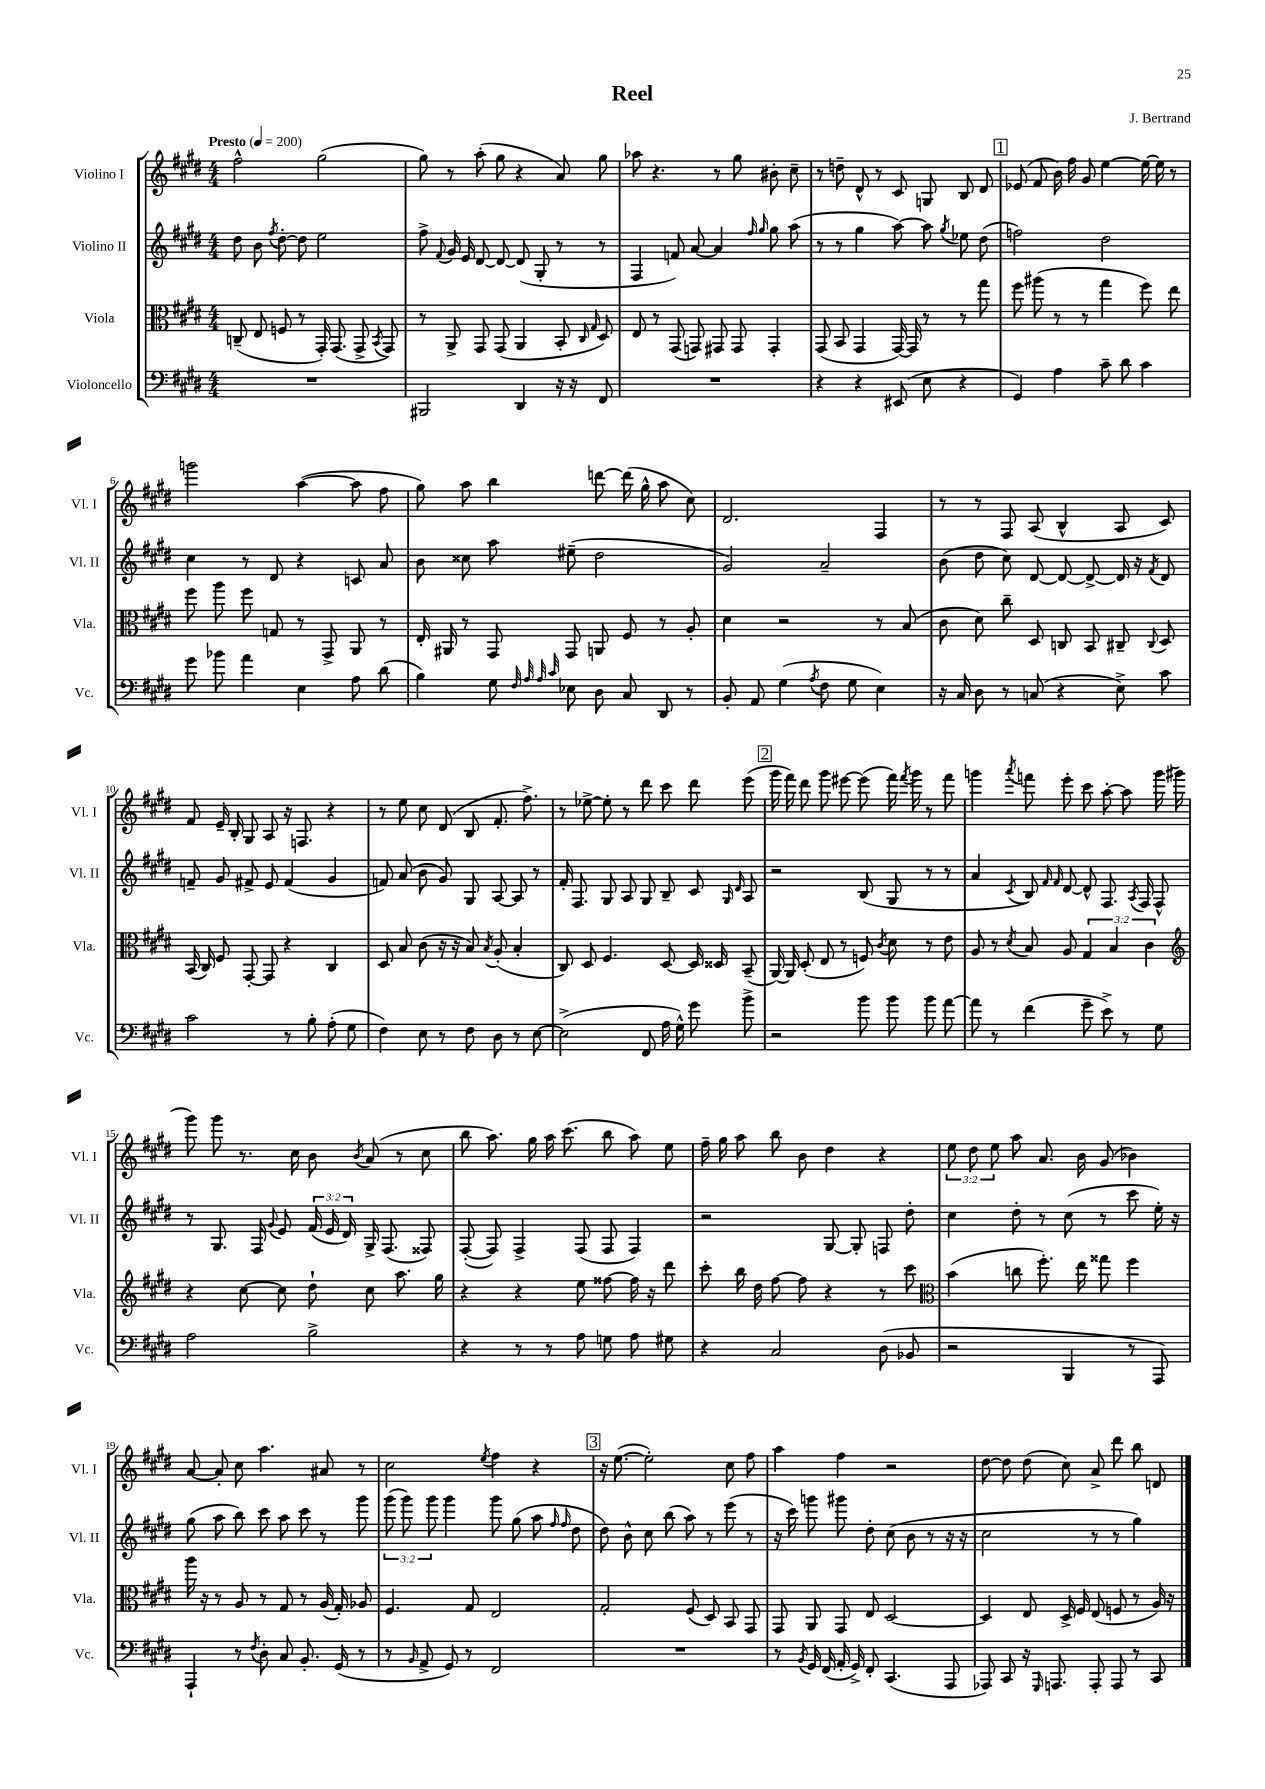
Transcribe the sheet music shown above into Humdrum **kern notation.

**kern	**kern	**kern	**kern
*part4	*part3	*part2	*part1
*staff4	*staff3	*staff2	*staff1
*I"Violoncello	*I"Viola	*I"Violino II	*I"Violino I
*I'Vc.	*I'Vla.	*I'Vl. II	*I'Vl. I
*clefF4	*clefC3	*clefG2	*clefG2
*k[f#c#g#d#]	*k[f#c#g#d#]	*k[f#c#g#d#]	*k[f#c#g#d#]
*M4/4	*M4/4	*M4/4	*M4/4
*MM200	*MM200	*MM200	*MM200
=1	=1	=1	=1
!	!	!	!LO:TX:a:B:t=Presto
1r	(8Cn~/	8dd#\	2ff#^^\
.	8E/	8b\	.
.	.	8qff#/	.
.	8Fn/	[8dd#'\	.
.	8r	8dd#\]	.
.	16GG#'/)	2ee\	(2gg#\
.	(8.GG#/	.	.
.	8GG#^/	.	.
.	8qBB/	.	.
.	8GG#/)	.	.
=2	=2	=2	=2
2BBB#X/	8r	8ff#^\	8gg#\)
.	.	8qqf#/	.
.	8AA^/	16g#/	8r
.	.	16e/	.
.	8GG#/	[8d#/	(8aa'\
.	(8GG#/	8d#/_	8gg#\
4DD#/	4AA/	(8d#/]	4r
.	.	8G#'/	.
16r	8BB'/	8r	8a/)
16r	.	.	.
.	16qqC#/	.	.
.	16qqG#/	.	.
8FF#/	8D#/)	8r	8gg#\
=3	=3	=3	=3
1r	8E/	4F#/	8aa-X\
.	8r	.	4.r
.	(8GG#/	8fn/)	.
.	8GGn/)	[8a/	.
.	8GG#X/	4a/]	8r
.	8GG#/	.	8gg#\
.	.	16qqff#/	.
.	.	16qqgg#/	.
.	4GG#'/	8gg#\	8b#X'\
.	.	(8aa\	8cc#~\
=4	=4	=4	=4
4r	(8GG#/	8r	8r
.	8BB/	8r	8ddn~\
4r	4GG#/	4gg#\	8d#^^/
.	.	.	8r
(8EE#X/	[16GG#/)	[8aa\)	8c#/
.	16GG#/]	.	.
8E\	8r	8aa\]	8Gn/
.	.	8qgg#/	.
4r	8r	8ee-X\	8B/
.	8gg#\	(8dd#\	8d#/
!!LO:REH:place=s1:t=1
=5	=5	=5	=5
4GG#/)	8ff#\	2ffn\)	(8e-X/
.	(8aa#X\	.	8f#/
4A\	8r	.	16b\)
.	.	.	16ff#\
.	8r	.	8g#/
8c#~\	4gg#\	2dd#\	[4ee\
8d#\	.	.	.
4c#\	8ff#\)	.	16ee\_
.	.	.	16ee\]
.	8ee\	.	8r
!!LO:LB:g=z
=6	=6	=6	=6
8g#\	8ff#\	4cc#\	2gggn\
8b-X\	8aa\	.	.
4a\	8ff#\	8r	.
.	8Gn/	8d#/	.
4E\	8r	4r	([4aa\
.	8GG#^/	.	.
8A\	8AA/	8cn/	8aa\]
(8d#\	8r	8a/	8ff#\
=7	=7	=7	=7
4B\)	16E'/	8b\	8gg#\)
.	16AA#X/	.	.
.	8r	8cc##X\	8aa\
8G#\	8GG#/	8aa\	4bb\
32qqF#/	.	.	.
32qqA/	.	.	.
32qqA/	.	.	.
32qqc#/	.	.	.
8E-X\	8GG#/	(8ee#X~\	.
8D#\	8AAn/	2dd#\	[8dddn\
8C#/	8F#/	.	(16ddd\]
.	.	.	16gg#^^\
8DD#/	8r	.	8aa\
8r	8A'/	.	8cc#\)
=8	=8	=8	=8
8BB'/	4d#\	2g#/)	2.d#/
8AA/	.	.	.
(4G#\	2r	.	.
8qA/	.	.	.
8F#\	.	2a~/	.
8G#\	.	.	.
4E\)	8r	.	4F#/
.	(8B/	.	.
=9	=9	=9	=9
16r	8c#\	(8b\	8r
16C#/	.	.	.
8D#\	8d#\)	8dd#\	8r
8r	8cc#~\	8cc#\)	8F#/
(8Cn/	8D#/	[8d#/	(8A/
4r	8Cn/	8d#/_	4B^^/
.	8BB/	8d#^/_	.
8E^\)	8C#X~/	16d#/]	8A/
.	.	16r	.
.	8qqC#/	8qf#/	.
8c#\	8D#/	8d#/	8c#/)
!!LO:LB:g=z
=10	=10	=10	=10
2c#\	(16BB/	8fn~/	8f#/
.	16C#/)	.	.
.	8F#/	8g#/	16e~/
.	.	.	16B'/
.	[8GG#'/	8f#X^/	8G#/
.	8GG#/]	8e/	8A/
8r	4r	(4f#/	16r
.	.	.	8.Fn/
8B'\	.	.	.
(8A'\	4C#/	4g#/	4r
8G#\	.	.	.
=11	=11	=11	=11
4F#\)	8D#/	8fn/)	8r
.	8B/	(8a/	8ee\
8E\	(8c#\	8b\	8cc#\
8r	16r	8g#/)	(8d#/
.	16r	.	.
8F#\	8B/)	8G#/	8B/
.	8qB/	.	.
8D#\	(8A'/	[8A/	8.f#'/
8r	4B'/	8A/]	.
.	.	.	8.ff#^\)
[8E\	.	8r	.
=12	=12	=12	=12
(2E^\]	8C#/)	16f#'/	8r
.	.	8.F#/	.
.	8D#/	.	[8ee-X^\
.	4.F#/	8G#/	8ee-'\]
.	.	8A/	8r
8FF#/	.	8G#/	8ddd#\
16A\	[8D#/	8B~/	8ccc#\
16G#^^\)	.	.	.
8g#\	16D#/]	8c#/	8ddd#\
.	16D##X/	.	.
.	.	16qqG#/	.
.	.	16qqd#/	.
8b^\	(8BB~/	8A/	(8eee\
!!LO:REH:place=s1:t=2
=13	=13	=13	=13
2r	[16AA/)	2r	16ggg#\
.	16AA/]	.	16fff#\)
.	(8D#'/	.	8ddd#\
.	8E/	.	8ggg#\
.	8r	.	[8eee#X\
8b\	8Fn/)	(8B/	(8eee#\]
.	8qc#/	.	.
8b\	8d#\	8G#/	16fff#\)
.	.	.	8qfff#/
.	.	.	16ggg#\
8b\	8r	8r	8r
[8a\	8e\	8r	8fff#\
=14	=14	=14	=14
8a\]	8A/	4a/	4gggn\
8r	8r	.	.
.	8qd#/	8qc#/	8qaaa/
(4f#\	8B/	8B/)	8fffn\
.	.	16qqf#/	.
.	.	16qqf#/	.
.	8A/	[8d#/	8eee'\
8g#~\	6G#/	8d#^^/]	8ccc#\
8e^\)	.	8.F#/	[8aa'\
.	6B/	.	.
8r	.	.	8aa\]
.	.	8qA/	.
.	.	16F#/	.
.	6c#\	.	.
8G#\	.	8F#^^/	16ggg\
.	.	.	(16ggg#X\
!!LO:LB:g=z
=15	=15	=15	=15
*	*clefG2	*	*
2A\	4r	8r	8ggg#\)
.	.	8.G#/	8ggg#\
.	[8cc#\	.	8.r
.	.	16F#/	.
.	.	8qqg#/	.
.	8cc#\]	8e/	.
.	.	.	16cc#\
2B^\	8dd#`\	(24f#/	8b\
.	.	24e/	.
.	.	24d#/)	.
.	.	.	8qb/
.	8cc#\	16G#^/	(8a/
.	.	(8.F#/	.
.	8.aa\	.	8r
.	.	8F##X/)	8cc#\
.	16gg#\	.	.
=16	=16	=16	=16
4r	4r	([8F#'/	8bb\
.	.	8F#/])	8.aa\)
8r	4r	4F#^/	.
.	.	.	16gg#\
8r	.	.	16aa\
.	.	.	(8.ccc#\
8A\	8ee\	(8F#/	.
8Gn\	[8ff##X\	8F#/	8bb\
8A\	16ff##\]	4F#/)	8aa\)
.	16r	.	.
8G#X\	8ddd#\	.	8ee\
=17	=17	=17	=17
4r	8ccc#'\	2r	16ff#~\
.	.	.	16gg#\
.	16bb\	.	8aa\
.	16dd#\	.	.
2C#/	[8ff#\	.	8bb\
.	8ff#\]	.	8b\
.	4r	[8G#/	4dd#\
.	.	8G#'/]	.
(8D#\	8r	8Fn/	4r
8BB-X/	8ccc#\	8dd#'\	.
=18	=18	=18	=18
*	*clefC3	*	*
2r	(4b\	4cc#\	12ee\
.	.	.	12dd#\
.	.	.	12ee\
.	8ccn\	8dd#'\	8aa\
.	8.ff#'\)	8r	8.a/
4BBB/	.	(8cc#\	.
.	16ee\	.	16b\
.	8gg##X\	8r	(8g#/
8r	4ff#\	8ccc#\	4b-X\)
8AAA/)	.	16ee'\)	.
.	.	16r	.
!!LO:LB:g=z
=19	=19	=19	=19
4AAA`/	16aa\	(8gg#\	[8a/
.	16r	.	.
.	8r	8aa\	8a'/]
8r	8A/	8bb\)	8cc#\
8qF#/	.	.	.
8D#'\	8r	8ccc#\	4.aa\
8C#/	8G#/	8aa\	.
8.BB'/	8r	8ccc#\	.
.	(16A/	8r	8a#X/
(16GG#/	16G#'/)	.	.
8r	8A-X/	8ggg#\	8r
=20	=20	=20	=20
8r	4.F#/	(12ggg#\	2cc#\
.	.	12ggg#\)	.
16qqBB/	.	.	.
8AA^/	.	.	.
.	.	12ggg#\	.
8GG#/)	.	4ggg#\	.
8r	8G#/	.	.
.	.	.	8qee/
2FF#/	2E/	8ggg#\	4ff#\
.	.	(8gg#\	.
.	.	8aa\	4r
.	.	16qqff#/	.
.	.	16qqff#/	.
.	.	8dd#\	.
!!LO:REH:place=s1:t=3
=21	=21	=21	=21
1r	2G#'/	8dd#\)	16r
.	.	.	([8.ee\
.	.	8b^^\	.
.	.	8cc#\	2ee'\])
.	.	(8bb\	.
.	(8F#/	8aa\)	.
.	8D#/)	8r	.
.	8BB/	(8eee\	8cc#\
.	8GG#/	8r	8ff#\
=22	=22	=22	=22
8r	8GG#/	16r	4aa\
.	.	16ccc#\)	.
8qBB/	.	.	.
16GG#/	8AA/	8gggn\	.
(16FF#/	.	.	.
16AA'/	8GG#/	8ggg#X\	4ff#\
16GG#^/)	.	.	.
8FF#'/	8E/	8dd#'\	.
(4.CC#/	[2D#/	(8cc#\	2r
.	.	8b\	.
.	.	8r	.
8AAA/	.	16r	.
.	.	16r	.
=23	=23	=23	=23
8AAA-X/)	4D#/]	2cc#\	[8dd#\
8CC#/	.	.	8dd#\]
16r	8E/	.	(8dd#\
16qqGGG#/	.	.	.
8.AAAn/	.	.	.
.	16D#^/	.	8cc#\)
.	16F#/	.	.
8AAA'/	(8E/	8r	8a^/
8AAA/	8Fn/	8r	8ddd#\
8r	8r	4gg#\)	8bb\
8CC#/	16A/)	.	8dn/
.	16r	.	.
==	==	==	==
*-	*-	*-	*-
